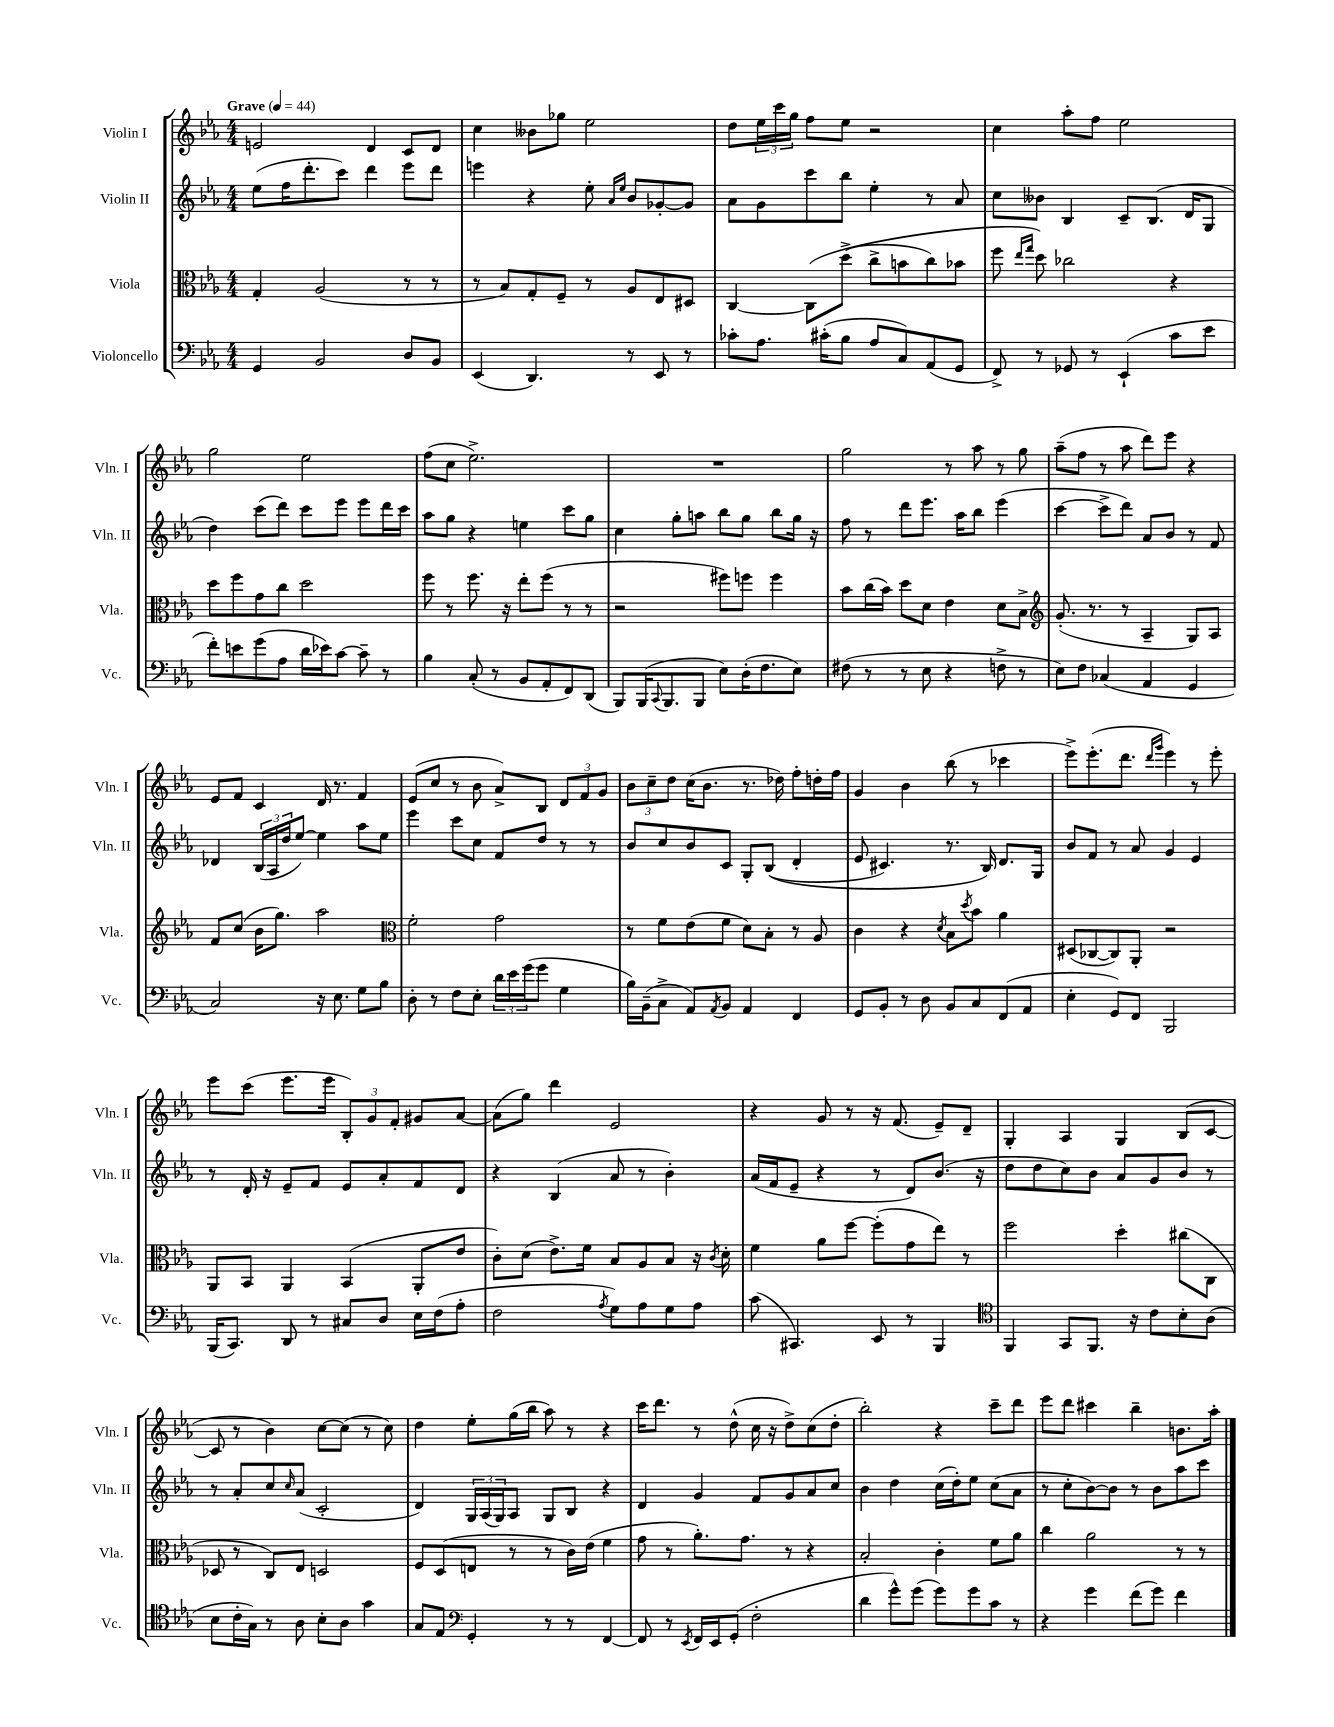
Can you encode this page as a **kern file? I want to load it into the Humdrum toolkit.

**kern	**kern	**kern	**kern
*part4	*part3	*part2	*part1
*staff4	*staff3	*staff2	*staff1
*I"Violoncello	*I"Viola	*I"Violin II	*I"Violin I
*I'Vc.	*I'Vla.	*I'Vln. II	*I'Vln. I
*clefF4	*clefC3	*clefG2	*clefG2
*k[b-e-a-]	*k[b-e-a-]	*k[b-e-a-]	*k[b-e-a-]
*M4/4	*M4/4	*M4/4	*M4/4
*MM44	*MM44	*MM44	*MM44
=1	=1	=1	=1
!	!	!	!LO:TX:a:B:t=Grave
4GG/	4G'/	(8ee-\L	2en/
.	.	16ff\K	.
.	.	8.ddd'\	.
2BB-/	(2A-/	.	.
.	.	8ccc\J)	.
.	.	4ddd\	4d/
8D/L	8r	8eee-\L	8c/L
8BB-/J	8r	8ddd\J	8d/J
=2	=2	=2	=2
(4EE-/	8r	4eeen\	4cc\
.	8B-/L)	.	.
4.DD/)	8G'/	4r	8b--X\L
.	8F~/J	.	8gg-X\J
.	8r	8ee-'\	2ee-\
.	.	16qqa-/LL	.
.	.	16qqee-/JJ	.
8r	8A-/L	8b-/L	.
8EE-/	8E-/	[8g-X'/	.
8r	8D#X/J	8g-/J]	.
=3	=3	=3	=3
8c-X'\L	[4C/	8a-\L	8dd\L
8.A-\J	.	8g\	24ee-\L
.	.	.	24ccc\
.	.	.	24gg\JJ
.	(8C\L]	8ccc\	8ff\L
(16c#X'\KL	.	.	.
8B-\J	(8dd^\J	8bb-\J	8ee-\J
8A-/L	8cc^\L	4ee-'\	2r
8C/)	8bn\	.	.
(8AA-/	8cc\)	8r	.
8GG/J	8b-X\J	8a-/	.
=4	=4	=4	=4
8FF^/)	8ff\	8cc\L	4cc\
.	16qqee-/LL	.	.
.	16qqgg/JJ	.	.
8r	8dd\)	8b--X\J	.
8GG-X/	2cc-X\	4B-/	8aa-'\L
8r	.	.	8ff\J
(4EE-`/	.	8c~/L	2ee-\
.	.	(8.B-/J	.
8c\L	4r	.	.
.	.	16d/KL	.
8e-\J	.	8G/J	.
!!LO:LB:g=z
=5	=5	=5	=5
8f'\L)	8dd\L	4dd\)	2gg\
8en\	8ff\	.	.
(8g\	8g\	(8ccc\L	.
8A-\J	8cc\J	8ddd\J)	.
16d\LL	2dd\	8ccc\L	2ee-\
16e-X\J)	.	.	.
[8c\J	.	8eee-\J	.
8c~\]	.	8eee-\L	.
8r	.	16ddd\L	.
.	.	16ccc\JJ	.
=6	=6	=6	=6
4B-\	8ff\	8aa-\L	(8ff\L
.	8r	8gg\J	8cc\J
(8C'/	8.ff\	4r	2.ee-^\)
8r	.	.	.
.	16r	.	.
8BB-/L	8ee-'\L	4een\	.
8AA-'/	(8ff\J	.	.
8FF/)	8r	8ccc\L	.
(8DD/J	8r	8gg\J	.
=7	=7	=7	=7
8BBB-/L)	2r	4cc\	1r
(16BBB-/K	.	.	.
8qqCC/	.	.	.
8.BBB-/	.	.	.
.	.	8gg'\L	.
8BBB-/J	.	8aan\J	.
8E-\L)	8ff#X\L)	8bb-\L	.
(16D'\K	8ffn\J	8gg\J	.
8.F\	.	.	.
.	4ff\	8bb-\L	.
8E-\J)	.	16gg\Jk	.
.	.	16r	.
=8	=8	=8	=8
(8F#X\	8b-\L	8ff\	2gg\
8r	(16cc\L	8r	.
.	16b-\JJ)	.	.
8r	8dd\L	8ddd\L	.
8E-\	8d\J	8.eee-\J	.
4r	4e-\	.	8r
.	.	16aa-\KL	.
.	.	8bb-\J	8aa-\
8Fn^\	8d\L	(4eee-\	8r
8r	8B-^\J	.	8gg\
=9	=9	=9	=9
*	*clefG2	*	*
8E-\L)	(8.g'/	[4ccc\	(8aa-~\L
8F\J	.	.	8ff\J
.	8.r	.	.
(4C-X/	.	8ccc^\L]	8r
.	8r	8ddd\J)	8aa-\
4AA-/	4A-~/	8a-/L	8ddd\L)
.	.	8b-/J	8eee-\J
4GG/	8G/L)	8r	4r
.	8A-/J	8f/	.
!!LO:LB:g=z
=10	=10	=10	=10
2C/)	8f/L	4d-X/	8e-/L
.	(8cc/J	.	8f/J
.	16b-\KL	(24B-/LL	4c/
.	.	24A-/	.
.	8.gg\J)	.	.
.	.	24dd/J	.
.	.	[8ee-/J)	.
16r	2aa-\	4ee-\]	16d/
8.E-\	.	.	8.r
8G\L	.	8aa-\L	4f/
8B-\J	.	8ee-\J	.
=11	=11	=11	=11
*	*clefC3	*	*
8D'\	2f'\	4eee-\	(8e-/L
8r	.	.	8cc/J
8F\L	.	8ccc\L	8r
8E-'\J	.	8cc\J	8b-\
24d\LL	2g\	8f/L	8a-^/L)
24e-\	.	.	.
(24g\J	.	.	.
8g\J	.	8dd/J	8B-/J
4G\	.	8r	12d/L
.	.	.	12f/
.	.	8r	.
.	.	.	12g/J
=12	=12	=12	=12
16B-\LL)	8r	8b-/L	12b-\L
(16BB-~\J	.	.	.
.	.	.	12cc~\
8C^\J	8f\L	8cc/	.
.	.	.	12dd\J
8AA-/L)	(8e-\	8b-/	(16cc\KL
.	.	.	8.b-\J
8qAA-/	.	.	.
8BB-/J	8f\J	8c/J	.
4AA-/	8d\L)	8G'/L	8.r
.	8B-'\J	((8B-/J	.
.	.	.	16dd-X\)
4FF/	8r	4d'/	8ff'\L
.	8A-/	.	16ddn'\L
.	.	.	16ff\JJ
=13	=13	=13	=13
8GG/L	4c\	8e-/	4g/
8BB-'/J	.	4.c#X/)	.
8r	4r	.	4b-\
8D\	.	.	.
.	8qd/	.	.
8BB-/L	8B-\L	8.r	(8bb-\
.	8qdd/	.	.
8C/	8b-\J	.	8r
.	.	16B-/)	.
(8FF/	4a-\	8.d/L	4ccc-X\
8AA-/J	.	.	.
.	.	16G/Jk	.
=14	=14	=14	=14
4E-'\	(8D#X/L	8b-/L	8eee-^\L)
.	[8C-X/	8f/J	(8.eee-'\
8GG/L)	8C-/])	8r	.
.	.	.	8.ddd\J
8FF/J	8AA-'/J	8a-/	.
.	.	.	16qqddd/LL
.	.	.	16qqggg/JJ
2BBB-/	2r	4g/	4eee-\)
.	.	4e-/	8r
.	.	.	8eee-'\
!!LO:LB:g=z
=15	=15	=15	=15
(16BBB-/KL	8AA-/L	8r	8eee-\L
8.CC/J)	.	.	.
.	8BB-/J	16d'/	(8ccc\J
.	.	16r	.
8DD/	4AA-/	8e-~/L	8.eee-\L
8r	.	8f/J	.
.	.	.	16eee-\Jk
8C#X/L	(4BB-/	8e-/L	12B-'/L)
.	.	.	12g/
8D/J	.	8a-'/	.
.	.	.	12f'/J
16E-\LL	8AA-'/L	8f/	8g#X/L
(16F\J	.	.	.
8A-'\J	8e-/J	8d/J	[8a-/J
=16	=16	=16	=16
2F\	8c'\L)	4r	(8a-\L]
.	(8d\J	.	8gg\J)
.	8.e-^\L)	(4B-/	4ddd\
.	16f\Jk	.	.
8qA-/	.	.	.
8G\L)	8B-/L	8a-/	2e-/
8A-\	8A-/	8r	.
8G\	8B-/J	4b-'\)	.
8A-\J	16r	.	.
.	8qc/	.	.
.	16d'\	.	.
=17	=17	=17	=17
(8c\	4f\	(16a-/LL	4r
.	.	16f/J	.
4.CC#X/)	.	8e-~/J	.
.	8a-\L	4r	8g/
.	[8ff\J	.	8r
8EE-/	(8ff'\L]	8r	16r
.	.	.	(8.f/
8r	8g\	8d/L)	.
4BBB-/	8ee-\J)	(8.b-/J	8e-~/L)
.	8r	.	8d~/J
.	.	16r	.
=18	=18	=18	=18
*clefC4	*	*	*
4FF/	2ff\	8dd\L	4G'/
.	.	8dd\	.
8GG/L	.	8cc\)	4A-/
8.FF/J	.	8b-\J	.
.	4dd'\	8a-/L	4G/
16r	.	.	.
8c\L	.	8g/	.
8B-'\	(8cc#X\L	8b-/J	(8B-/L
(8A-\J	8C\J	8r	[8c/J
!!LO:LB:g=z
=19	=19	=19	=19
8B-\L	8D-X/	8r	8c/]
16c'\L	8r	8a-'/L	8r
16G\JJ)	.	.	.
8r	8C/L)	8cc/	4b-\)
.	.	16qqcc/	.
8A-\	8E-/J	(8a-/J	.
8B-'\L	2Dn/	2c'/	[8cc\L
8A-\J	.	.	(8cc\J]
4g\	.	.	8r
.	.	.	8cc\)
=20	=20	=20	=20
8G/L	8F/L	4d/)	4dd\
8E-/J	(8D/	.	.
*clefF4	*	*	*
4GG'/	8En/J	24G/LL	8ee-'\L
.	.	(24A-/	.
.	.	24G/J)	.
.	8r	8A-/J	(16gg\L
.	.	.	16bb-\JJ
8r	8r	8G/L	8aa-\)
8r	16c\LL)	8B-/J	8r
.	(16e-\JJ	.	.
[4FF/	4f\	4r	4r
=21	=21	=21	=21
8FF/]	8g\	4d/	16ccc\KL
.	.	.	8.ddd\J
8r	8r	.	.
8qEE-/	.	.	.
16FF/LL	8.a-'\L)	4g/	8r
16EE-/J	.	.	.
(8GG'/J	.	.	(8dd^^\
.	8.g\J	.	.
2F'\	.	8f/L	16cc\
.	.	.	16r
.	8r	8g/	8dd^\L)
.	4r	8a-/	(8cc\
.	.	8cc/J	8dd'\J
=22	=22	=22	=22
4d\	2B-'/	4b-\	2bb-'\)
8g^^\L)	.	4dd\	.
(8g\J	.	.	.
8g\L)	4c'\	(16cc\LL	4r
.	.	16dd'\J)	.
8g\	.	8ee-\J	.
8c\J	8f\L	(8cc\L	8ccc~\L
8r	8a-\J	8a-\J	8ddd\J
=23	=23	=23	=23
4r	4cc\	8r	8eee-\L
.	.	8cc'\L	8ddd\J
4g\	2a-\	[8b-\)	4ccc#X\
.	.	8b-\J]	.
(8f\L	.	8r	4bb-~\
8g\J)	.	8b-\L	.
4f\	8r	8aa-\	8.bn\L
.	8r	8ccc\J	.
.	.	.	16aa-'\Jk
==	==	==	==
*-	*-	*-	*-
